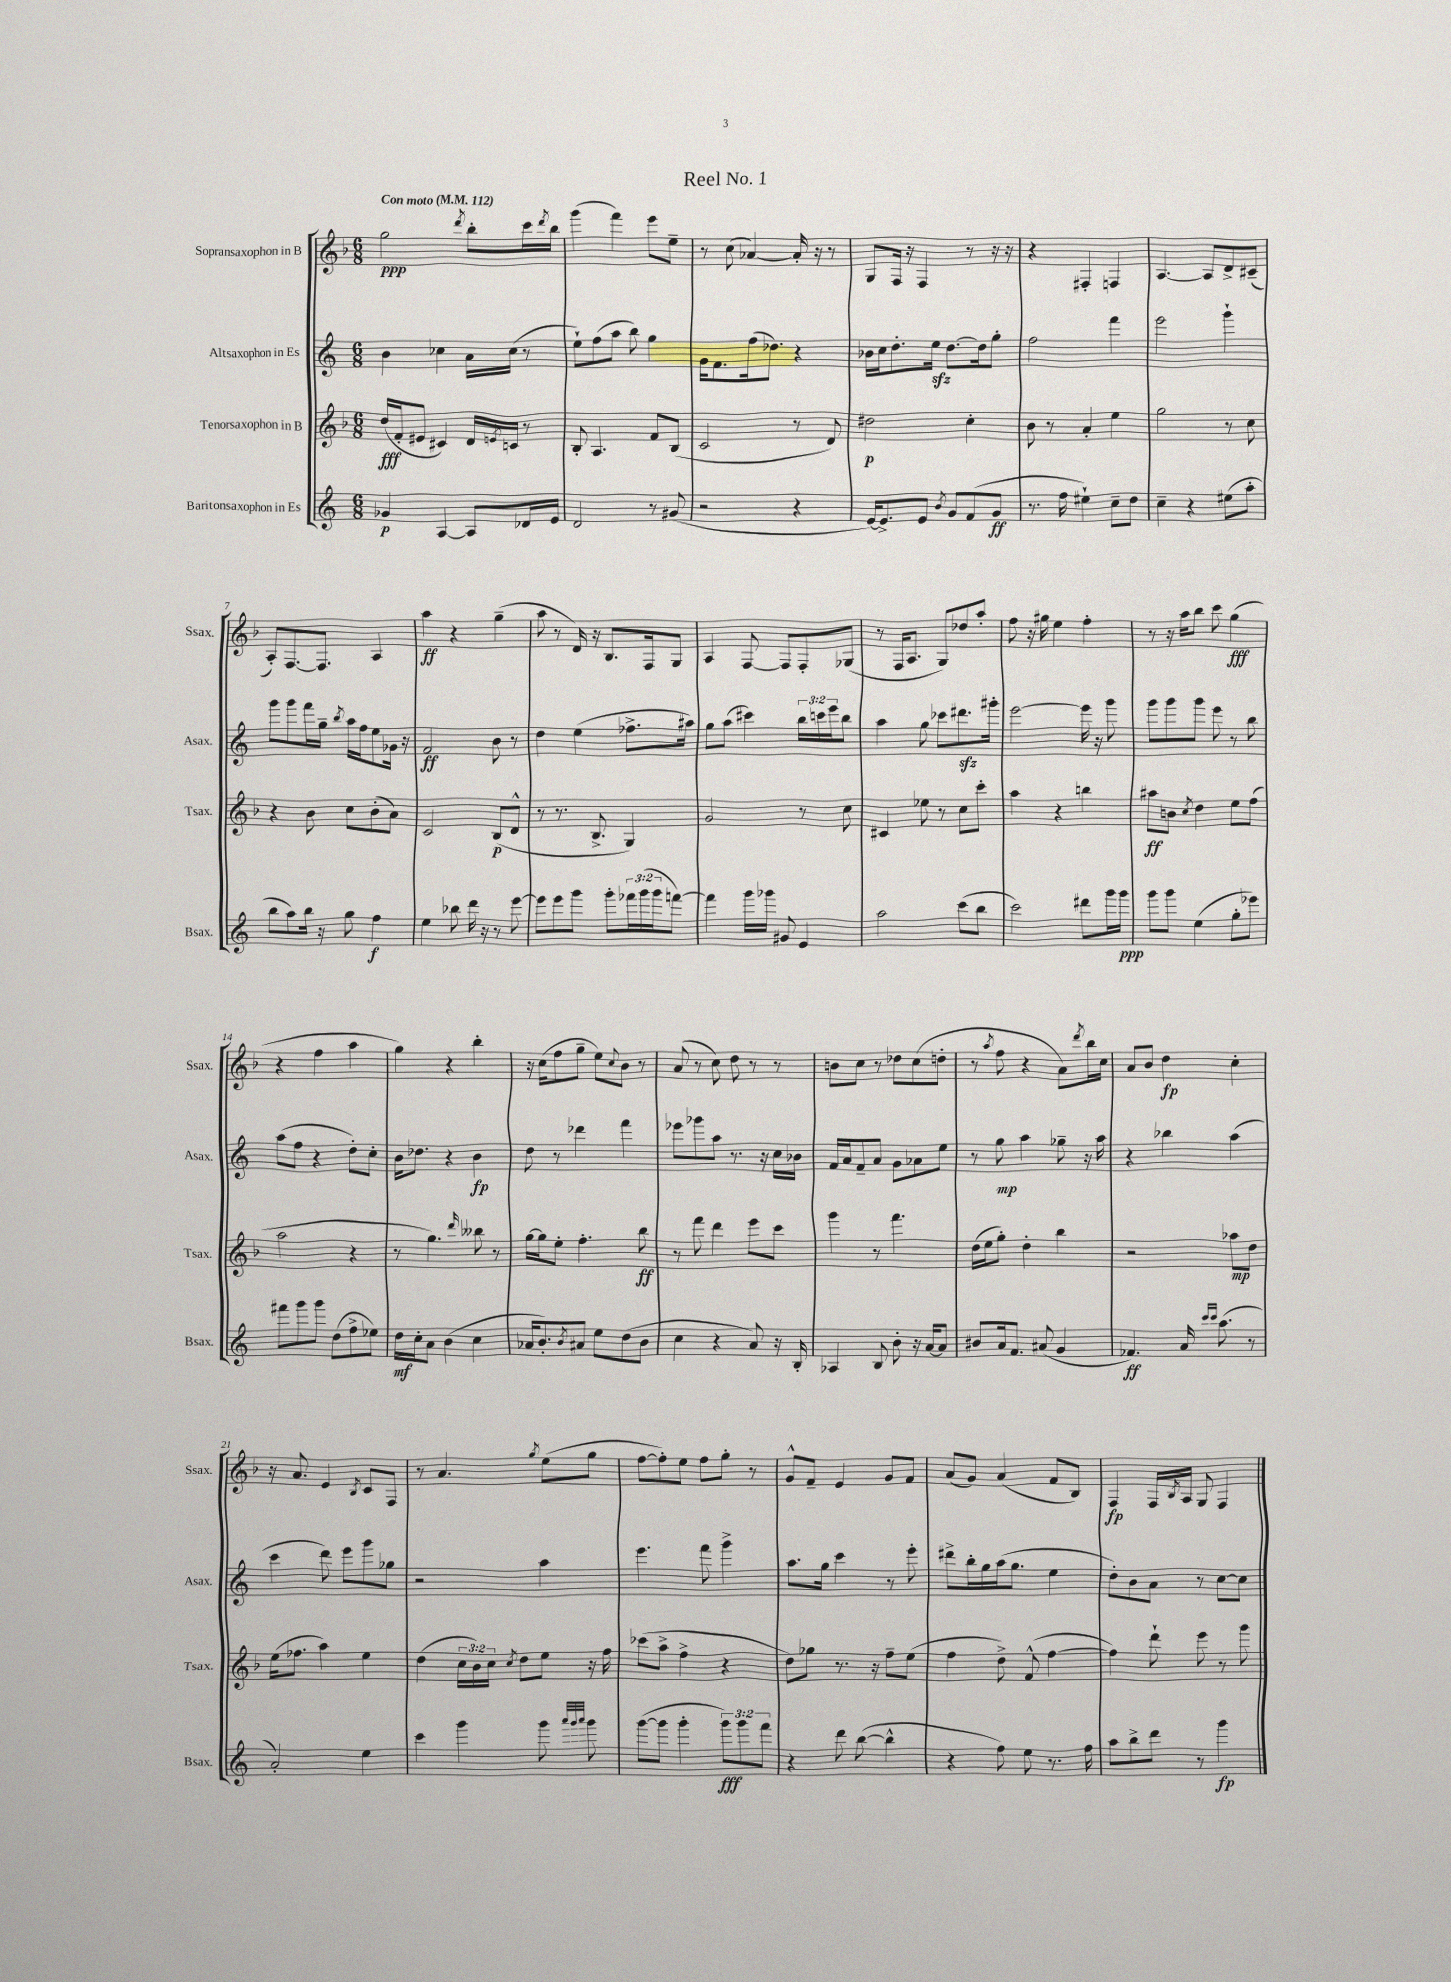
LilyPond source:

\header { title = "Reel No. 1" }
<<
\new StaffGroup <<
\new Staff = "s0" \with { instrumentName = "Sopransaxophon in B" shortInstrumentName = "Ssax." } {
    \clef treble \key f \major \numericTimeSignature \time 6/8 \tempo "Con moto" 4 = 112
    g''2\ppp \acciaccatura { d'''8 } bes''8-. c'''16 \acciaccatura { d'''8 } bes''16 |
    g'''4( f'''4) e'''8 e''8-- |
    r8 c''8( aes'4~) aes'16-. r16 r8 |
    g8 f16 r16 f4 r8 r16 r16 |
    r4 fis4-. f4 |
    a4.~ a8 d'8-> cis'8--( |
    a8-.) f8.~ f8. a4 |
    a''4\ff r4 g''4--( |
    a''8 r8 d'16) r16 bes8. f16 g8 |
    a4 f8~ f8 f8-. ges8( |
    r8 f16 a8. g8) des''8 a''8-. |
    f''8 r16 gis''16 e''4 f''4-. |
    r8 r16 a''16 bes''8 c'''8 g''4\fff( |
    r4 f''4 a''4 |
    g''4) r4 bes''4-. |
    r16 c''16( f''8 g''8-- e''8) \appoggiatura { c''8 } bes'8 r8 |
    a'8( r8 c''8) d''8 r8 r8 |
    b'8 c''8 r8 des''8 c''8( d''8-. |
    r8 \acciaccatura { a''8 } f''8 r4 a'8) \acciaccatura { d'''8 } bes''16 c''16 |
    a'8 bes'8 d''4\fp c''4-. |
    r16 a'8. e'4 \acciaccatura { bes8 } c'8 f8 |
    r8 a'4. \acciaccatura { g''8 } e''8( g''8 |
    f''8~ f''8-.) e''8 f''8 g''8-. r8 |
    g'8-^ f'8-- e'4 g'8 f'8 |
    a'8( g'8) a'4( f'8 bes8) |
    f4\fp f16 \acciaccatura { bes8 } a16 g8 f4 \bar "|." |
}
\new Staff = "s1" \with { instrumentName = "Altsaxophon in Es" shortInstrumentName = "Asax." } {
    \clef treble \key c \major \numericTimeSignature \time 6/8 \override Staff.TupletNumber.text = #tuplet-number::calc-fraction-text
    b'4 ces''4 a'16 ces''16( r8 |
    e''8-!) f''8( a''8 b''8) g''4 |
    g'16 f'8. f''16( des''8.) r4 |
    bes'16 c''16 d''8.-. e''16\sfz d''8.~ d''16 g''8-. |
    f''2 f'''4 |
    e'''2 g'''4-! |
    g'''8 g'''8 f'''16 g''16-- \acciaccatura { b''8 } a''16 f''16 e''8 ges'16 r16 |
    f'2\ff b'8 r8 |
    d''4 e''4( fes''8.-> ais''16) |
    g''8 a''8( cis'''4) \tuplet 3/2 { b''16 c'''16 e'''16 } b''8 |
    a''4 g''8 ces'''8 dis'''8.\sfz gis'''16-. |
    e'''2~ e'''16 r16 g'''8 |
    g'''8 g'''8 g'''8 e'''8 r8 b''8 |
    a''8( f''8 r4 d''8-.) c''8-. |
    b'16 des''8. r4 b'4\fp |
    d''8 r8 des'''4 f'''4 |
    ees'''8 ges'''8 a''8 r8. r16 c''16 bes'16 |
    f'16 a'16 f'8-- a'8 g'8 aes'8 e''8 |
    r8 g''8\mp a''4 ges''8-- r16 a''16 |
    r4 bes''4 a''4( |
    c'''4 d'''8) e'''8 g'''8 ges''8 |
    r2 a''4 |
    e'''4. f'''8 g'''4-> |
    a''8. g''16 c'''4 r8 e'''8-. |
    dis'''8-> b''16-. g''16 a''16( g''8. e''4 |
    d''8-.) b'8 a'8 r8 c''8~ c''8 \bar "|." |
}
\new Staff = "s2" \with { instrumentName = "Tenorsaxophon in B" shortInstrumentName = "Tsax." } {
    \clef treble \key f \major \numericTimeSignature \time 6/8 \override Staff.TupletNumber.text = #tuplet-number::calc-fraction-text
    d''16\fff( f'16-. eis'8 cis'4) d'16 \acciaccatura { e'8 } c'16 r8 |
    bes8-. a4. f'8 bes8( |
    c'2 r8 d'8) |
    dis''2\p c''4-. |
    bes'8 r8 a'4-. e''4 |
    g''2 r8 c''8 |
    r4 bes'8 c''8 bes'8-.( a'8) |
    c'2 bes8\p( d'8-^ |
    r8 r8. bes8.-> g4) |
    g'2 r8 c''8 |
    cis'4 ees''8 r8 c''8 c'''8-. |
    a''4 r4 b''4 |
    ais''8\ff b'8 \acciaccatura { c''8 } d''4 e''8 f''8( |
    a''2 r4 |
    r8 g''4.) \grace { d'''16 } beses''8 r8 |
    g''16~ g''16 e''8-. f''4.-. bes''8\ff |
    r8 f'''8 d'''4 e'''8 c'''8 |
    g'''4 r8 f'''4. |
    d''16( e''16 g''8-.) d''4-. bes''4 |
    r2 aes''8\mp d''8 |
    e''16( fes''8. a''4) e''4 |
    d''4( \tuplet 3/2 { c''16 bes'16) c''16 } \acciaccatura { c''8 } d''8 e''8 r16 f''16 |
    ces'''8( a''8-> f''4-> r4 |
    d''8) ges''8 r8. r16 f''8-- e''8( |
    f''4 d''8->) f'8-^( f''4~ |
    f''4) d'''8-! e'''8 r8 g'''8 \bar "|." |
}
\new Staff = "s3" \with { instrumentName = "Baritonsaxophon in Es" shortInstrumentName = "Bsax." } {
    \clef treble \key c \major \numericTimeSignature \time 6/8 \override Staff.TupletNumber.text = #tuplet-number::calc-fraction-text
    ges'4\p a4~ a8 des'16 e'16 |
    d'2 r8 gis'8( |
    r2 r4 |
    e'16~) e'8.-> e'8 \acciaccatura { b'8 } g'8 f'8( g'8\ff |
    r8. f''16 eis''4-!) c''8-- d''8 |
    c''4-- r4 eis''8( a''8-. |
    b''8 a''8) b''16 r16 g''8 f''4\f |
    e''4 bes''8 d'''16 r16 r8 e'''8~ |
    e'''8 e'''8 g'''8 g'''8-. \tuplet 3/2 { fes'''16 g'''16( g'''16 } f'''8~) |
    f'''4 g'''16 ges'''16 gis'8 e'4 |
    a''2 c'''8( b''8 |
    c'''2) dis'''8 g'''16 g'''16\ppp |
    g'''8 g'''8 e''4( g''8-. ees'''8) |
    fis'''8 g'''8 g'''8 d''8( f''8-> ees''8) |
    d''16\mf c''16-. a'8 b'4( c''4 |
    aes'16 b'8.-.) \acciaccatura { b'8 } ais'8 e''8 d''8( b'8 |
    c''4 r4 a'8) r16 b16-. |
    aes4 b8 b'8-. r16 a'16~ a'8 |
    bis'8 a'16 f'8. ais'8( g'4 |
    fes'4.\ff) a'16 \grace { c'''16 c'''16 } a''8.( r8 |
    a'2-.) e''4 |
    c'''4 g'''4 g'''8 \grace { a'''32 g'''32 a'''32 } g'''8 |
    g'''8~( g'''8 g'''4-. \tuplet 3/2 { g'''8\fff) g'''8 f'''8 } |
    r4 d'''8 b''8~( b''4-^ |
    r4 f''8) e''8 r8. f''16 |
    a''8 b''8-> d'''8 r8 g'''4\fp \bar "|." |
}
>>
>>
